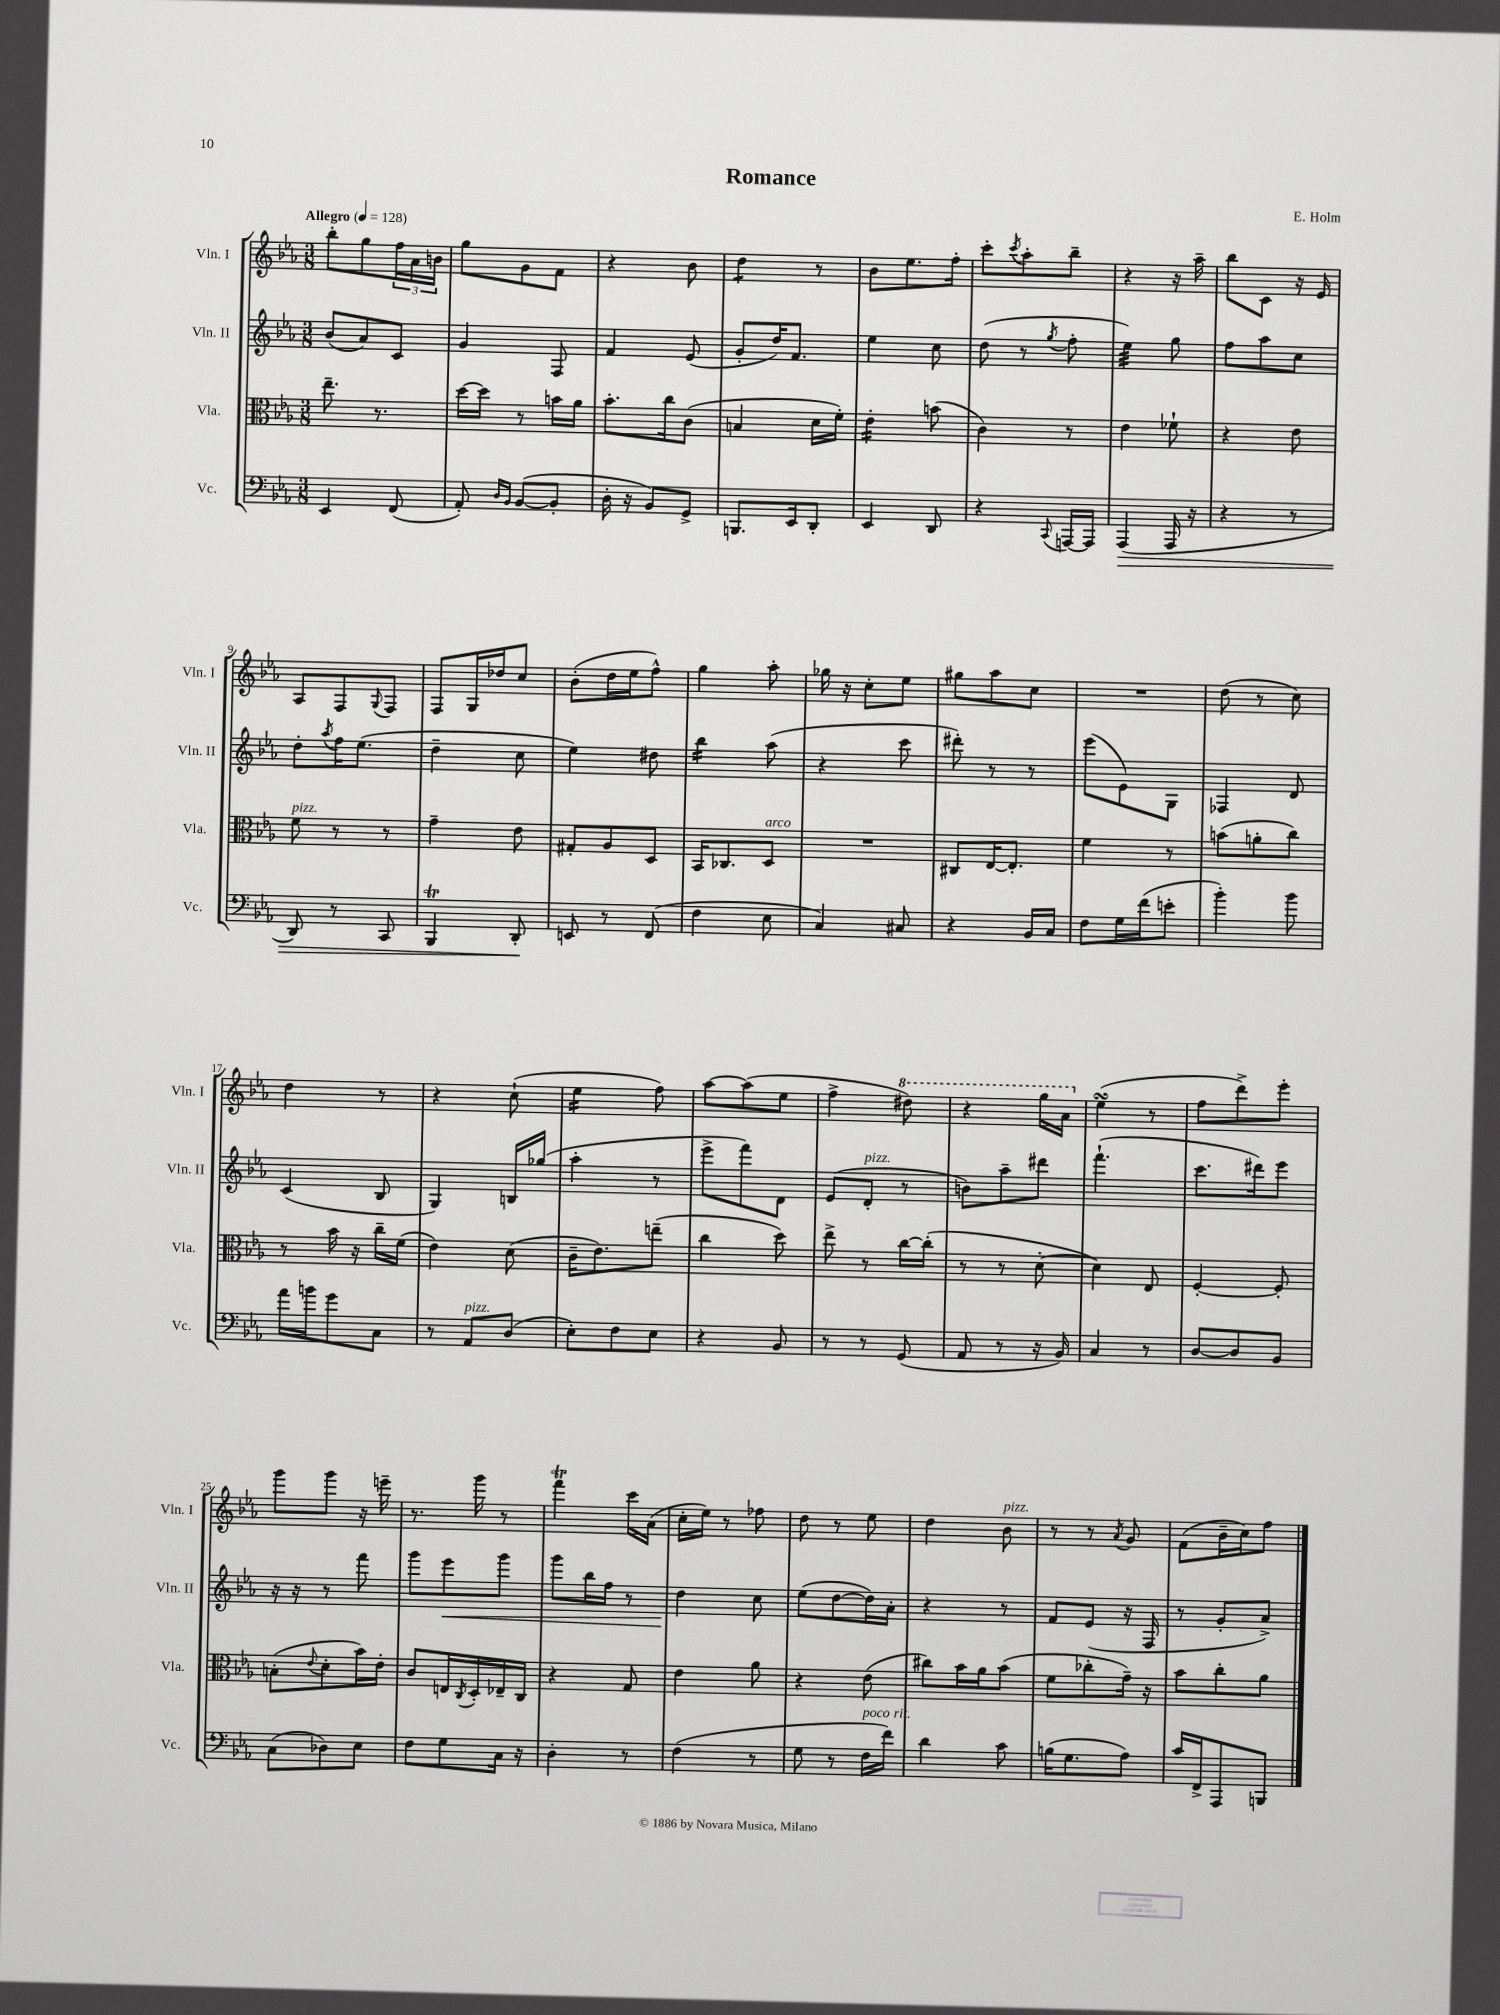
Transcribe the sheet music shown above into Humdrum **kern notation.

**kern	**kern	**kern	**kern
*staff4	*staff3	*staff2	*staff1
*clefF4	*clefC3	*clefG2	*clefG2
*k[b-e-a-]	*k[b-e-a-]	*k[b-e-a-]	*k[b-e-a-]
*M3/8	*M3/8	*M3/8	*M3/8
*MM128	*MM128	*MM128	*MM128
4EE-	8.ee-~	(8b-	8bb-'
.	.	8a-)	8gg
.	8.r	.	.
(8FF	.	8c	24ff
.	.	.	24a-
.	.	.	24b
=	=	=	=
8AA-')	[16dd	4g	8gg
.	16dd]	.	.
16qqD	.	.	.
16qqBB-	.	.	.
([8BB-	8r	.	8g
8BB-']	16b	8F	8f
.	16a-	.	.
=	=	=	=
16D'	8.b-'	4f	4r
16r	.	.	.
8BB-)	.	.	.
.	16cc	.	.
8GG^	(8c	(8e-	8b-
=	=	=	=
8.BBB	4B	8g'	4dd
.	.	16dd)	.
16EE-	.	8.f	.
8DD'	16d	.	8r
.	16f')	.	.
=	=	=	=
4EE-	4e-'	4ee-	8b-
.	.	.	8.ee-
8DD	(8b	8cc	.
.	.	.	16ff'
=	=	=	=
4r	4c)	(8dd	8ccc'
.	.	.	8qccc
.	.	8r	8aa-'
8qqCC	.	8qgg	.
[16AAA	8r	8ff'	8bb-~
16AAA]	.	.	.
=	=	=	=
(4AAA-	4e-	4ee-)	4r
16AAA-	8f-`	8gg	16r
16r	.	.	16aa-~
=	=	=	=
4r	4r	8ff	8bb-
.	.	8aa-	8c
8r	8e-	8cc	16r
.	.	.	16e-
=	=	=	=
8DD)	8f	8dd'	8A-
.	.	8qaa-	.
8r	8r	16ff	8F
.	.	(8.ee-	.
.	.	.	8qqG
8CC	8r	.	8F
=	=	=	=
4BBB-	4g~	4dd~	8F
.	.	.	16G
.	.	.	16dd-
8DD'	8e-	8cc	8cc
=	=	=	=
8EE	8G#'	4ee-)	(8b-'
8r	8A-	.	16dd
.	.	.	16ee-
(8FF	8D	8dd#	8ff^^)
=	=	=	=
4F	16BB-	4bb-	4gg
.	8.C-	.	.
8E-	8D	(8aa-	8aa-'
=	=	=	=
4C)	4.r	4r	16gg-
.	.	.	16r
.	.	.	8cc'
8C#	.	8ccc	8ee-
=	=	=	=
4r	8C#	8ddd#')	8gg#
.	[16E-	8r	8aa-
.	8.E-']	.	.
16BB-	.	8r	8cc
16C	.	.	.
=	=	=	=
8F	4f	(8eee-	4.r
16G	.	8e-)	.
(16f	.	.	.
8e'	8r	8G	.
=	=	=	=
4b-')	(8b	4F-	(8dd
.	8a'	.	8r
8b-	8cc)	8d	8cc)
=	=	=	=
16a-	8r	(4c	4dd
16b	.	.	.
8g	16b-	.	.
.	16r	.	.
8C	16cc~	8B-	8r
.	(16f	.	.
=	=	=	=
8r	4e-)	4G)	4r
8AA-	.	.	.
(8D	(8d	16B	(8cc`
.	.	(16gg-	.
=	=	=	=
8E-')	16c~	4aa-'	4ee-
.	8.e-)	.	.
8F	.	.	.
8E-	(8ee~	8r	8ff)
=	=	=	=
4r	4cc	8eee-^	[8aa-
.	.	8fff)	(8aa-]
8BB-	8dd)	8d	8ee-
=	=	=	=
8r	8ee-^	(8e-	4ff^
8r	8r	8d'	.
(8GG	[16cc	8r	8ddd#)
.	(16cc']	.	.
=	=	=	=
8AA-	8r	8b)	4r
8r	8r	8aa-~	.
16r	[8d'	8ddd#	16ggg
16BB-)	.	.	16aa-
=	=	=	=
4C	4d])	(4.fff`	(4ee-
8r	8E-	.	8r
=	=	=	=
[8D	[4F'	8.ccc	8ff
8D]	.	.	8ddd^)
.	.	16ddd#)	.
8BB-	8F']	8eee-	8eee-'
=	=	=	=
(8C	(8B'	16r	8ggg
.	.	16r	.
.	8qqe-	.	.
8D-)	8d'	8r	8ggg
8E-	16b-)	8fff	16r
.	16e-'	.	16eee~
=	=	=	=
8F	8c	8ggg	8.r
8G	16E	8eee-	.
.	8qC	.	.
.	16D'	.	16ggg
16C	16E-~	8ggg	8r
16r	16C	.	.
=	=	=	=
4D'	4r	8ggg	4fff
.	.	16bb-	.
.	.	16ff	.
8r	8G	8r	16ccc
.	.	.	(16a-
=	=	=	=
(4F	4e-	4dd	16cc'
.	.	.	16ee-)
.	.	.	8r
8r	8a-	8cc	8ff-
=	=	=	=
8G	4r	(8ee-	8dd
8r	.	[8dd	8r
16F	(8e-	16dd])	8ee-
16f)	.	16a-'	.
=	=	=	=
4d	8cc#)	4r	4dd
.	16b-	.	.
.	16a-	.	.
8c	(8b-	8r	8b-
=	=	=	=
(16B	8f	8f	8r
8.G	.	.	.
.	8cc-'	(8e-	8r
.	.	.	8qa-
8A-)	16g~)	16r	8g
.	16r	16F	.
=	=	=	=
16c	8b-	8r	(8f
16FF^	.	.	.
8AAA-	8cc'	8g'	16b-~
.	.	.	16cc)
8BBB	8a-	8a-^)	8ff
==	==	==	==
*-	*-	*-	*-
